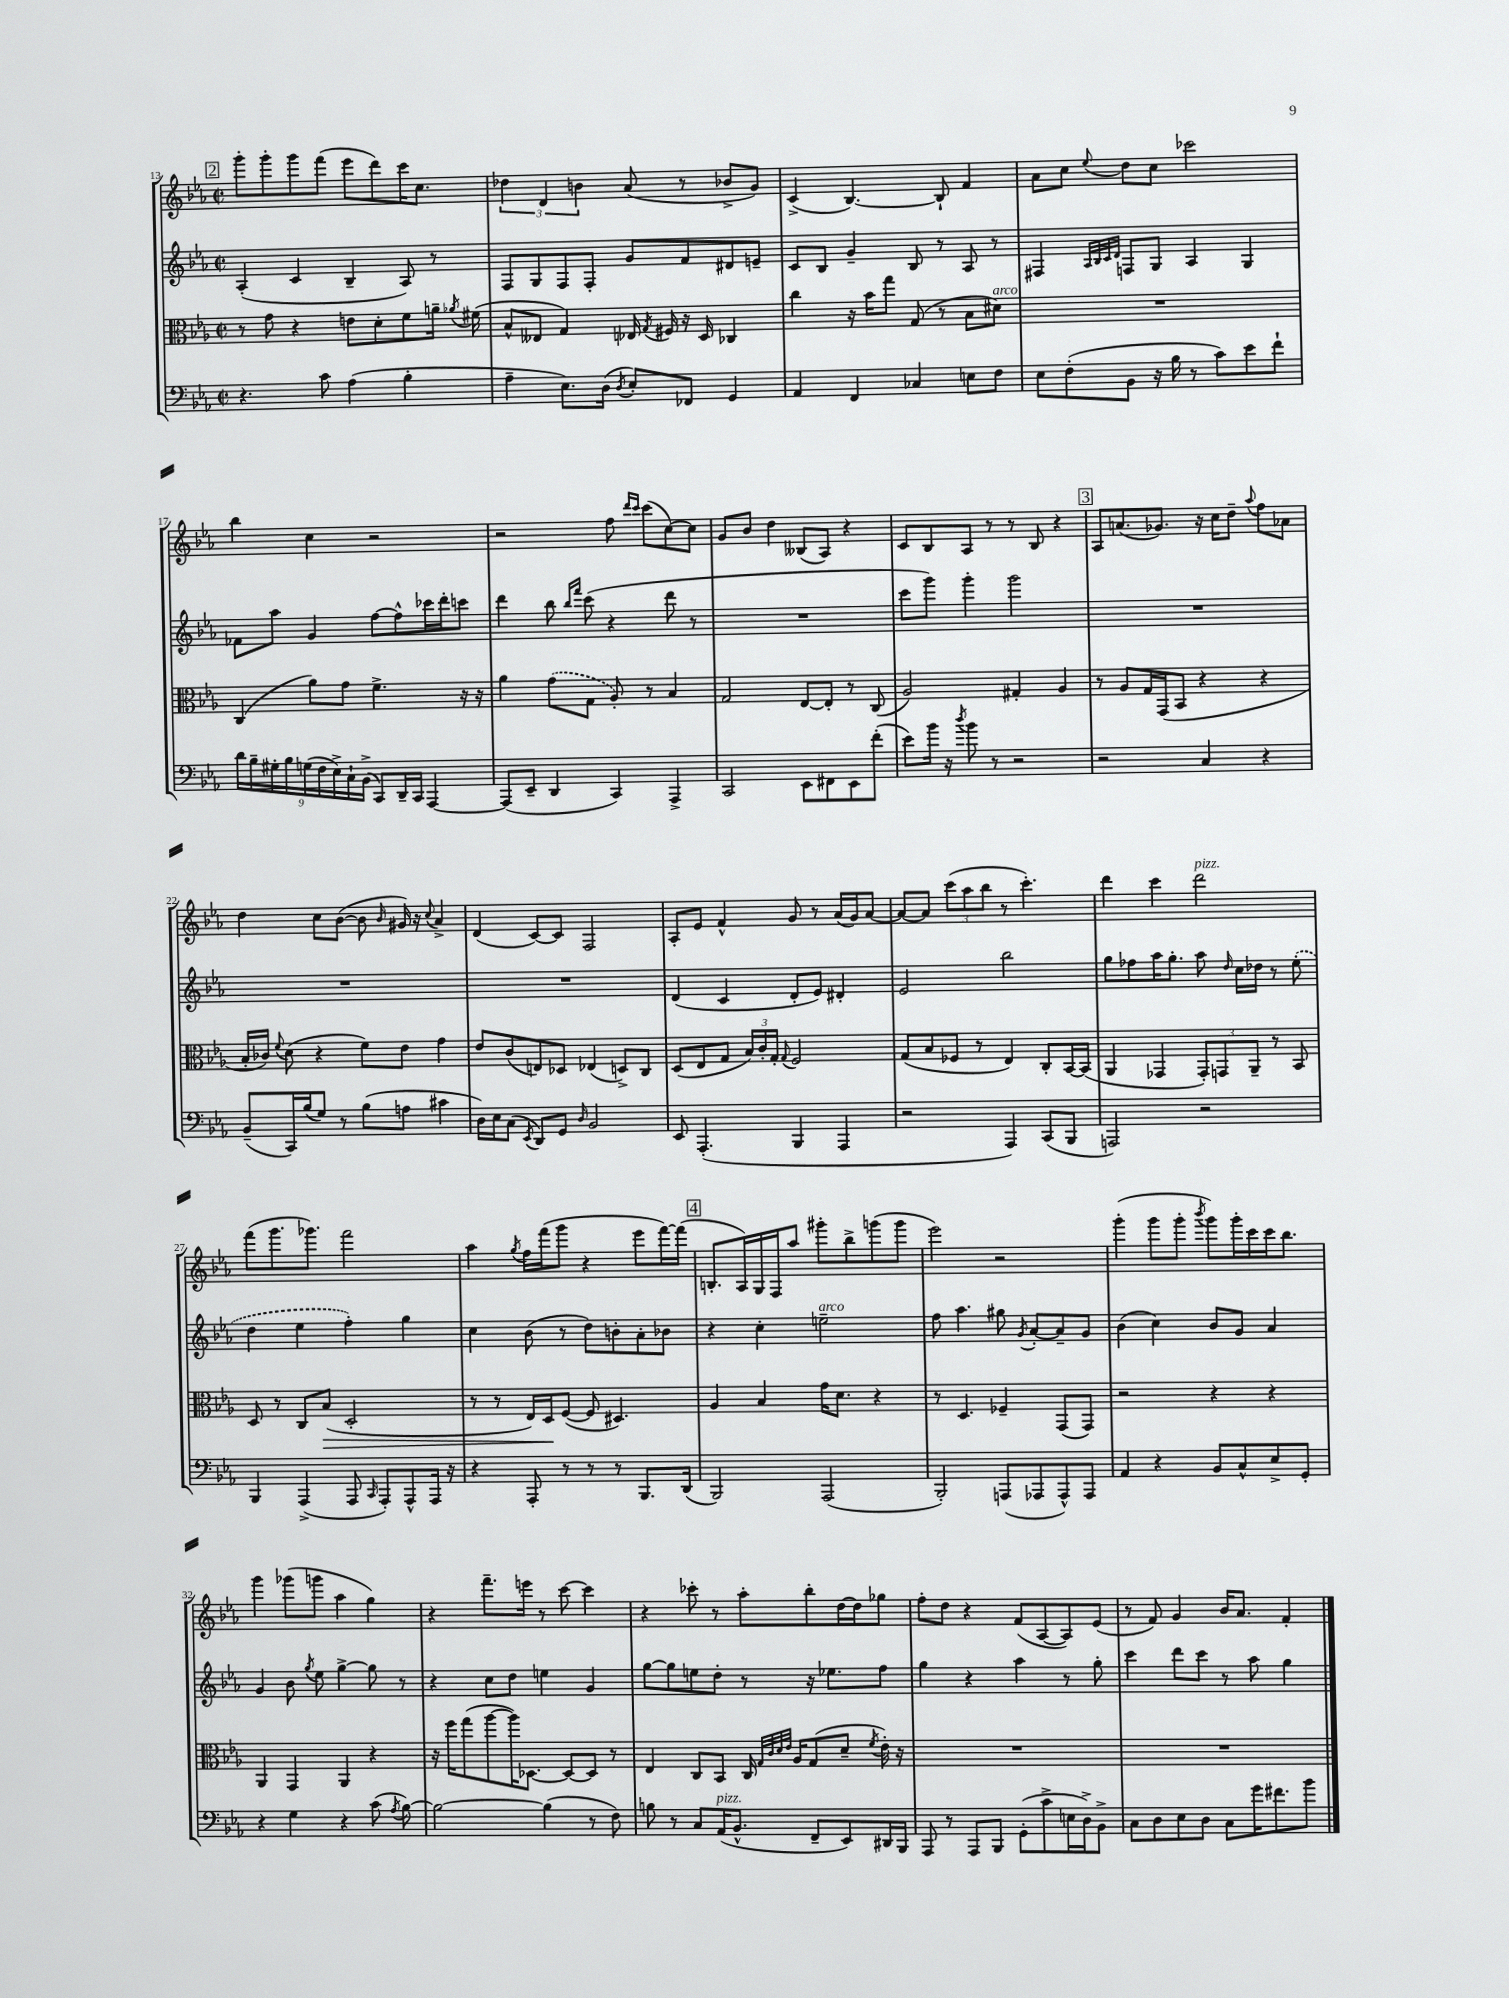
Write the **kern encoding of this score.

**kern	**kern	**kern	**kern
*staff4	*staff3	*staff2	*staff1
*clefF4	*clefC3	*clefG2	*clefG2
*k[b-e-a-]	*k[b-e-a-]	*k[b-e-a-]	*k[b-e-a-]
*M2/2	*M2/2	*M2/2	*M2/2
*met(c|)	*met(c|)	*met(c|)	*met(c|)
4.r	8r	(4A-'	8ggg'
.	8g	.	8ggg'
.	4r	4c	8ggg
8c	.	.	(8fff
(4A-	8e	4B-~	8eee-
.	8d'	.	8ddd)
4B-'	8f	8A-)	16ccc
.	.	.	8.cc
.	16a~	8r	.
.	8qa-	.	.
.	(16f#	.	.
=	=	=	=
4A-~	8B-^^	8F	6dd-
.	8E--	8G	.
.	.	.	6d
8.E-)	4G)	8F	.
.	.	.	6b
.	.	8F'	.
(16D	.	.	.
8qD	.	.	.
8E-')	16E-	8g	(8a-
.	8qG	.	.
.	16F#	.	.
8FF-	16r	8f	8r
.	16D	.	.
4GG	4C-	8d#	8b-^
.	.	8e~	8g)
=	=	=	=
4AA-	4cc	8c	(4c^
.	.	8B-	.
4FF	16r	4g~	[4.B-)
.	16b-	.	.
.	8gg	.	.
4C-	(8G	8B-	.
.	8r	8r	8B-`]
8E	8B-	8A-	4f
8F	8d#)	8r	.
=	=	=	=
8E-	1r	4F#	8a-
(8F'	.	.	8cc
.	.	32qqA-	.
.	.	32qqB-	.
.	.	32qqc	.
.	.	32qqd	8qqee-
8BB-	.	8F	8dd
16r	.	8G	8cc
16B-	.	.	.
8r	.	4A-	2ccc-
8c)	.	.	.
8e-	.	4G	.
8f`	.	.	.
=	=	=	=
18d	(4C	8f-	4bb-
18B-~	.	.	.
18G#'	.	.	.
.	.	8aa-	.
18B-	.	.	.
(18G	.	.	.
.	8a-)	4g	4cc
18F	.	.	.
18E-^)	.	.	.
.	8g	.	.
18C`	.	.	.
(18BB-^	.	.	.
8CC)	4.f^	[8ff	2r
16DD~	.	8ff^^]	.
16CC	.	.	.
[4AAA-	.	16ccc-	.
.	.	16ddd'	.
.	16r	8ccc	.
.	16r	.	.
=	=	=	=
(8AAA-]	4a-	4ddd	2r
8EE-~	.	.	.
4DD	(8g	8bb-	.
.	.	16qqbb-	.
.	.	16qqfff	.
.	8G	(8ccc	.
4CC)	8A-')	4r	8ff
.	.	.	16qqddd
.	.	.	16qqccc
.	8r	.	(8ccc
4AAA-^	4B-	8ddd	[8cc)
.	.	8r	8cc]
=	=	=	=
2CC	2G	1r	8g
.	.	.	8b-
.	.	.	4dd
8EE-	[8E-	.	(8B--
8FF#	8E-']	.	8A-)
8EE-	8r	.	4r
(8f'	(8C	.	.
=	=	=	=
8e-)	2A-)	8ccc	8c
16b-	.	8ggg)	8B-
16r	.	.	.
8qdd	.	.	.
8b-	.	4ggg'	8A-
8r	.	.	8r
2r	4G#'	2ggg	8r
.	.	.	8B-
.	4A-	.	4r
=	=	=	=
2r	8r	1r	8A-
.	8A-	.	(8.a
.	16G	.	.
.	(16GG	.	8.g-)
.	8BB-	.	.
4C	4r	.	16r
.	.	.	16cc
.	.	.	8dd~
.	.	.	8qqaa-
4r	4r	.	8ff
.	.	.	8a-
=	=	=	=
(8BB-~	16B-'	1r	4dd
.	16c-)	.	.
.	8qqf	.	.
16CC)	(8d	.	.
(16B-	.	.	.
8G)	4r	.	8cc
8r	.	.	([8b-
(8B-	8f)	.	8b-]
.	.	.	16qqb-
8A	8e-	.	16g#)
.	.	.	16r
.	.	.	8qqcc
4c#	4g	.	4a-^
=	=	=	=
16D)	8e-	1r	(4d
16E-	.	.	.
(8C	(8c	.	.
8qEE-	.	.	.
8DD)	8E)	.	[8c)
8GG	8D-	.	8c]
16qqD	.	.	.
2BB-	(4E-	.	2F
.	8D^)	.	.
.	8C	.	.
=	=	=	=
8EE-	(8D	(4d	8A-'
(4.AAA-'	8E-	.	8e-
.	8G	4c	4f^^
.	24B-)	.	.
.	24c'	.	.
.	24G'	.	.
.	8qqG	.	.
4BBB-	2F	8d'	8g
.	.	8e-)	8r
4AAA-	.	4d#'	(16a-
.	.	.	16g)
.	.	.	[8a-
=	=	=	=
2r	(8G	2e-	8a-_
.	8B-	.	8a-]
.	8F-	.	(12ccc
.	.	.	12aa-
.	8r	.	.
.	.	.	12bb-
4AAA-)	4E-)	2bb-	8r
.	.	.	4.ccc')
(8CC	8C'	.	.
8BBB-	[16BB-	.	.
.	(16BB-]	.	.
=	=	=	=
2AAA)	4AA-	8gg	4ddd
.	.	8ff-	.
.	4GG-	16aa-	4ccc
.	.	8.gg'	.
2r	12GG-')	8aa-	2ddd
.	12GG	.	.
.	.	16qqdd	.
.	.	16cc	.
.	12AA-~	.	.
.	.	16dd-	.
.	8r	8r	.
.	8BB-	(8ee-'	.
=	=	=	=
4BBB-	8D	4dd	(8fff
.	8r	.	8.ggg
(4AAA-^	8C	4ee-	.
.	.	.	8.ggg-)
.	(8B-	.	.
8AAA-	2D'	4ff')	2fff
16qqCC	.	.	.
8AAA-')	.	.	.
8AAA-^^	.	4gg	.
16AAA-	.	.	.
16r	.	.	.
=	=	=	=
4r	8r	4cc	4aa-
.	8r	.	.
.	.	.	8qgg
8AAA-'	16E-)	(8b-	16ff
.	16D	.	(16fff
8r	([8F	8r	8ggg
8r	8F]	8dd)	4r
8r	4.D#)	8b'	.
8.BBB-	.	8a-'	8eee-
.	.	8b-	[16fff)
(16DD	.	.	(16fff]
=	=	=	=
2BBB-)	4A-	4r	8.B'
.	.	.	16A-)
.	4B-	4cc'	16G
.	.	.	16F
.	.	.	8aa-
(2AAA-	16g	2ee~	8ggg#'
.	8.d	.	.
.	.	.	8bb-^
.	4r	.	(8ggg
.	.	.	8ggg
=	=	=	=
2BBB-')	8r	8ff	2eee-)
.	4.D	4.aa-	.
(8AAA	4F-~	8gg#	2r
.	.	8qg	.
8AAA-	.	[8a-'	.
8AAA-^^)	(8GG	8a-~]	.
8AAA-	8GG)	8g	.
=	=	=	=
4AA-	2r	(4b-	(4ggg'
4r	.	4cc)	8ggg
.	.	.	8ggg'
.	.	.	8qbbb-
8BB-	4r	8b-	8ggg)
8C^^	.	8g	16ggg'
.	.	.	16ccc
8E-^	4r	4a-	16ccc
.	.	.	8.bb-
8GG'	.	.	.
=	=	=	=
4r	4AA-	4g	4ggg
4G	4GG	8b-	(8ggg-
.	.	8qgg	.
.	.	8ee-	8ggg
4r	4AA-	[4gg^	4aa-
(8c	4r	8gg]	4gg)
8qA-	.	.	.
[8B-)	.	8r	.
=	=	=	=
2B-_	16r	4r	4r
.	16ff	.	.
.	(8gg	.	.
.	[8aa-	8cc	8.fff~
.	16aa-])	8dd	.
.	[8.D-	.	16eee
(4B-]	.	4ee	8r
.	8D-_	.	[8ccc
8r	8D-]	4g	4ccc]
8F)	8r	.	.
=	=	=	=
8B	4E-	[8gg	4r
8r	.	8gg]	.
8C	8C	8ee	8ccc-'
(16AA-	8BB-	8dd'	8r
8.BB-^^	.	.	.
.	16C	8r	8aa-'
.	32qqG	.	.
.	32qqc	.	.
.	32qqd	.	.
.	32qqe-	.	.
.	16A-	.	.
8FF~	(8G	16r	8bb-'
.	.	8.ee-	.
8EE-)	8d~	.	[16dd
.	.	.	16dd]
.	8qf	.	.
16DD#	16e-')	8ff	8gg-
16BBB-	16r	.	.
=	=	=	=
8AAA-	1r	4gg	8ff'
8r	.	.	8dd
8AAA-	.	4r	4r
8BBB-	.	.	.
(8GG'	.	4aa-	(8f
8c^	.	.	[8A-
16E	.	8r	8A-])
16D^)	.	.	.
8BB-^	.	8gg'	(8e-
=	=	=	=
8C	1r	4ccc	8r
8D	.	.	8f)
8E-	.	8ddd	4g
8D	.	8ccc	.
8C	.	8r	16b-
.	.	.	8.a-
16g	.	8aa-	.
8.f#	.	.	.
.	.	4gg	4f'
8b-	.	.	.
==	==	==	==
*-	*-	*-	*-
